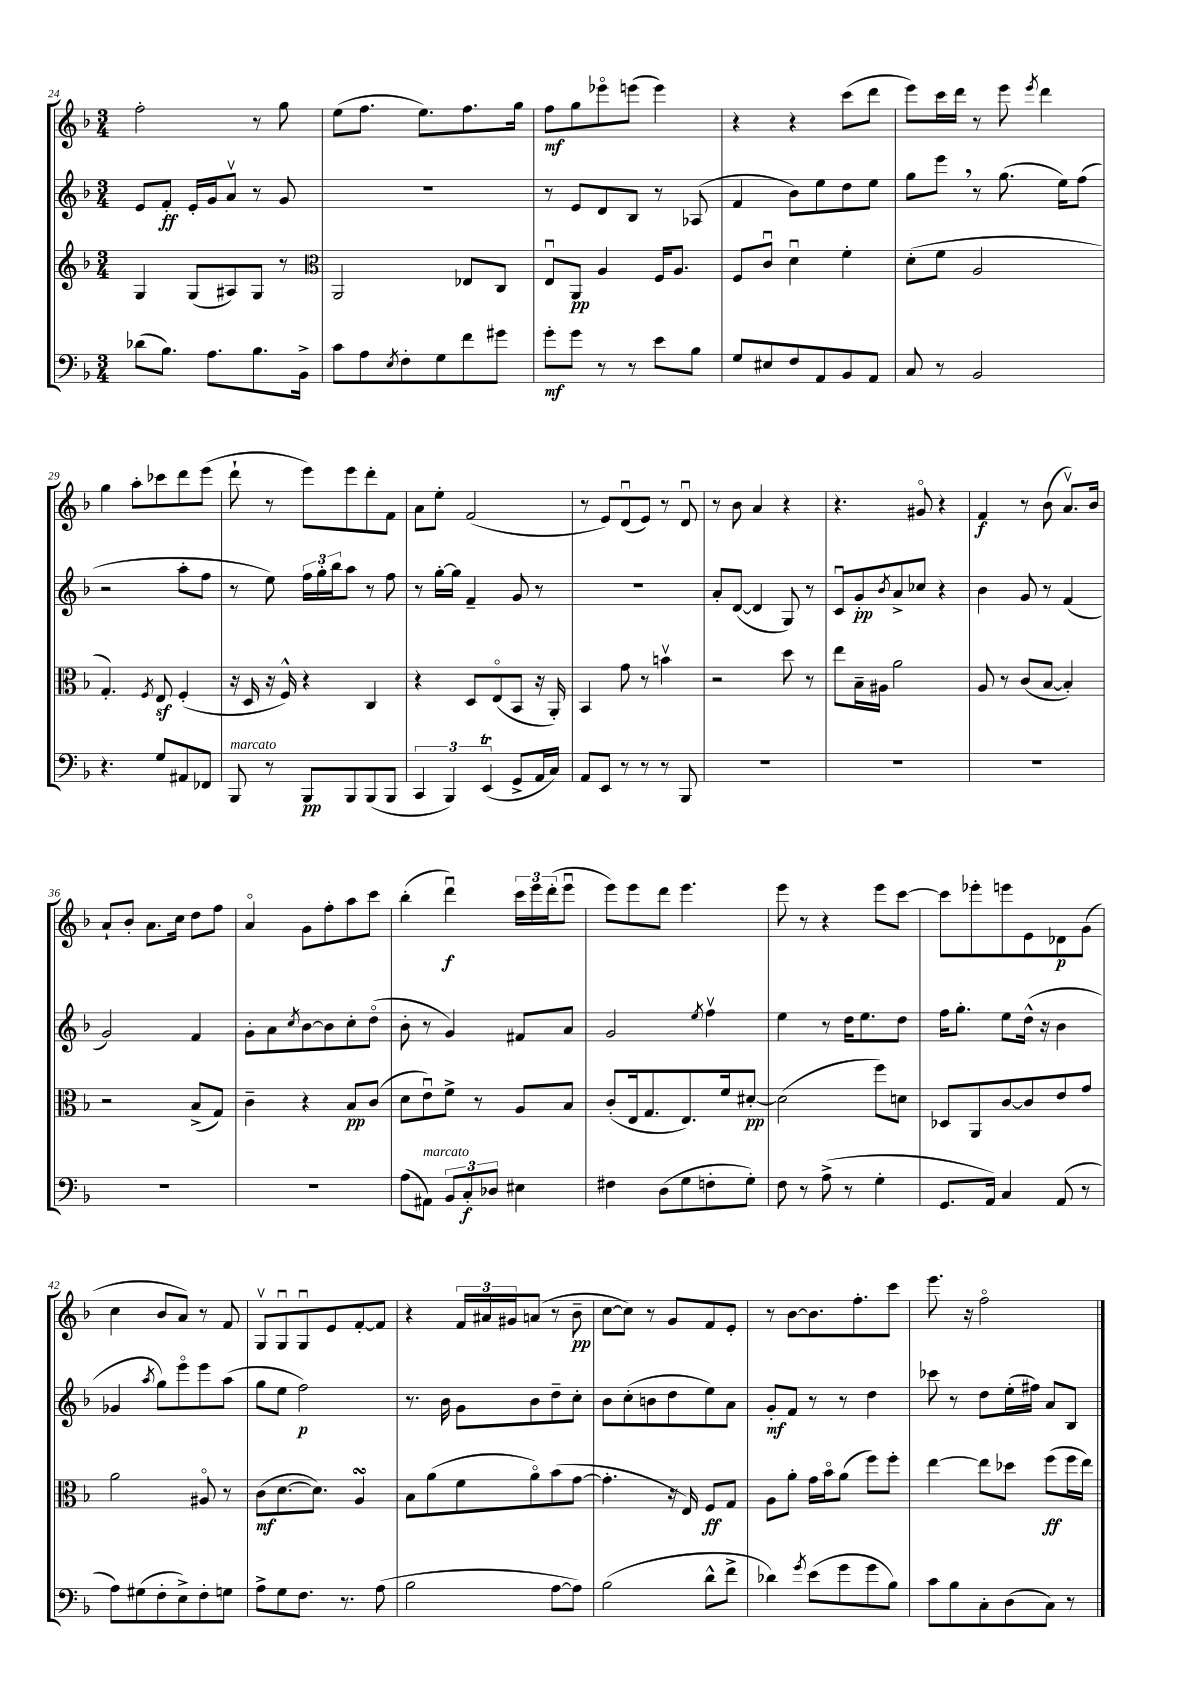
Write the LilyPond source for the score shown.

<<
\new StaffGroup <<
\new Staff = "s0" {
    \clef treble \key f \major \numericTimeSignature \time 3/4
    f''2-. r8 g''8 |
    e''8( f''8. e''8.) f''8. g''16 |
    f''8\mf g''8 ees'''8\flageolet e'''8( e'''4) |
    r4 r4 c'''8( d'''8 |
    e'''8) c'''16 d'''16 r8 e'''8 \acciaccatura { e'''8 } d'''4 |
    g''4 a''8-. ces'''8 d'''8 e'''8( |
    d'''8-! r8 e'''8) e'''8 d'''8-. f'8 |
    a'8 e''8-. f'2( |
    r8 e'8) d'8\downbow( e'8) r8 d'8\downbow |
    r8 bes'8 a'4 r4 |
    r4. gis'8\flageolet r4 |
    f'4\f r8 bes'8( a'8.\upbow) bes'16 |
    a'8-! bes'8-. a'8. c''16 d''8 f''8 |
    a'4\flageolet g'8 f''8-. a''8 c'''8 |
    bes''4-.( d'''4\downbow\f) \tuplet 3/2 { c'''16 e'''16 d'''16-.( } e'''8\downbow |
    e'''8) e'''8 d'''8 e'''4. |
    e'''8 r8 r4 e'''8 c'''8~ |
    c'''8 ees'''8-. e'''8 e'8 des'8\p g'8( |
    c''4 bes'8 a'8) r8 f'8 |
    g8\upbow g8\downbow g8\downbow e'8 f'8~-. f'8 |
    r4 \tuplet 3/2 { f'16 ais'16 gis'16 } a'8( r8 bes'8--\pp |
    c''8~ c''8) r8 g'8 f'8 e'8-. |
    r8 bes'8~ bes'8. f''8.-. c'''8 |
    e'''8. r16 f''2\flageolet \bar "|." |
}
\new Staff = "s1" {
    \clef treble \key f \major \numericTimeSignature \time 3/4
    e'8 f'8-.\ff e'16-. g'16 a'8\upbow r8 g'8 |
    R2. |
    r8 e'8 d'8 bes8 r8 aes8( |
    f'4 bes'8) e''8 d''8 e''8 |
    g''8 e'''8 \breathe r8 g''8.( e''16) f''8( |
    r2 a''8-. f''8 |
    r8 e''8) \tuplet 3/2 { f''16 g''16-. bes''16 } a''8 r8 f''8 |
    r8 g''16~-. g''16 f'4-- g'8 r8 |
    R2. |
    a'8-. d'8~( d'4 g8) r8 |
    c'8\downbow g'8-.\pp \acciaccatura { bes'8 } a'8-> ces''8 r4 |
    bes'4 g'8 r8 f'4( |
    g'2) f'4 |
    g'8-. a'8 \acciaccatura { c''8 } bes'8~ bes'8 c''8-. d''8\flageolet( |
    bes'8-. r8 g'4) fis'8 a'8 |
    g'2 \acciaccatura { e''8 } f''4\upbow |
    e''4 r8 d''16 e''8. d''8 |
    f''16 g''8.-. e''8 d''16-^( r16 bes'4 |
    ges'4 \acciaccatura { a''8 } g''8) e'''8\flageolet e'''8 a''8( |
    g''8 e''8 f''2\p) |
    r8. bes'16 g'8 bes'8 d''8-- c''8-. |
    bes'8 c''8-.( b'8 d''8 e''8) a'8 |
    g'8-.\mf f'8 r8 r8 d''4 |
    ces'''8 r8 d''8 e''16-.( fis''16) a'8 bes8 \bar "|." |
}
\new Staff = "s2" {
    \clef treble \key f \major \numericTimeSignature \time 3/4
    g4 g8( ais8) g8 r8 |
    \clef alto a,2 ees8 c8 |
    e8\downbow a,8\pp a4 f16 a8. |
    f8 c'8\downbow d'4\downbow f'4-. |
    d'8-.( f'8 a2 |
    g4.-.) \acciaccatura { f8 } e8\sf f4-.( |
    r16 d16 r16 f16-^) r4 c4 |
    r4 d8 e8\flageolet( bes,8 r16 a,16-.) |
    bes,4 g'8 r8 b'4\upbow |
    r2 d''8 r8 |
    e''8 bes16-- ais16 a'2 |
    a8 r8 c'8( bes8~ bes4-.) |
    r2 bes8->( g8) |
    c'4-- r4 bes8\pp c'8( |
    d'8 e'8\downbow) f'8-> r8 a8 bes8 |
    c'8-.( e16 g8. e8.) f'16 dis'8~-.\pp |
    dis'2( f''8) d'8 |
    des8 a,8 c'8~ c'8 e'8 g'8 |
    a'2 ais8\flageolet r8 |
    c'8\mf( d'8.~ d'8.) a4\turn |
    bes8 a'8( f'8 a'8\flageolet) bes'8( g'8~ |
    g'4.-. r16 e16) f8\ff g8 |
    a8 a'8-. g'16 bes'16\flageolet a'8( f''8) f''8-. |
    e''4~ e''8 des''8 f''8\ff( f''16 e''16) \bar "|." |
}
\new Staff = "s3" {
    \clef bass \key f \major \numericTimeSignature \time 3/4
    des'8( bes8.) a8. bes8. bes,16-> |
    c'8 a8 \acciaccatura { e8 } f8-. g8 f'8 gis'8 |
    g'8-.\mf g'8 r8 r8 e'8 bes8 |
    g8 eis8 f8 a,8 bes,8 a,8 |
    c8 r8 bes,2 |
    r4. g8 ais,8 fes,8 |
    bes,,8^\markup { \italic "marcato" } r8 bes,,8\pp bes,,8 bes,,8( bes,,8 |
    \tuplet 3/2 { c,4 bes,,4) e,4\trill( } g,8-> a,16 c16) |
    a,8 e,8 r8 r8 r8 bes,,8 |
    R2. |
    R2. |
    R2. |
    R2. |
    R2. |
    a8( ais,8^\markup { \italic "marcato" }) \tuplet 3/2 { bes,8 c8-.\f des8 } eis4 |
    fis4 d8( g8 f8-. g8-.) |
    f8 r8 a8->( r8 g4-. |
    g,8. a,16) c4 a,8( r8 |
    a8) gis8( f8-. e8->) f8-. g8 |
    a8-> g8 f8. r8. a8( |
    bes2 a8~ a8) |
    bes2( d'8-^ f'8-> |
    des'4) \acciaccatura { g'8 } e'8( g'8 g'8 bes8) |
    c'8 bes8 c8-. d8( c8) r8 \bar "|." |
}
>>
>>
\layout { \context { \Score currentBarNumber = #24 } }
